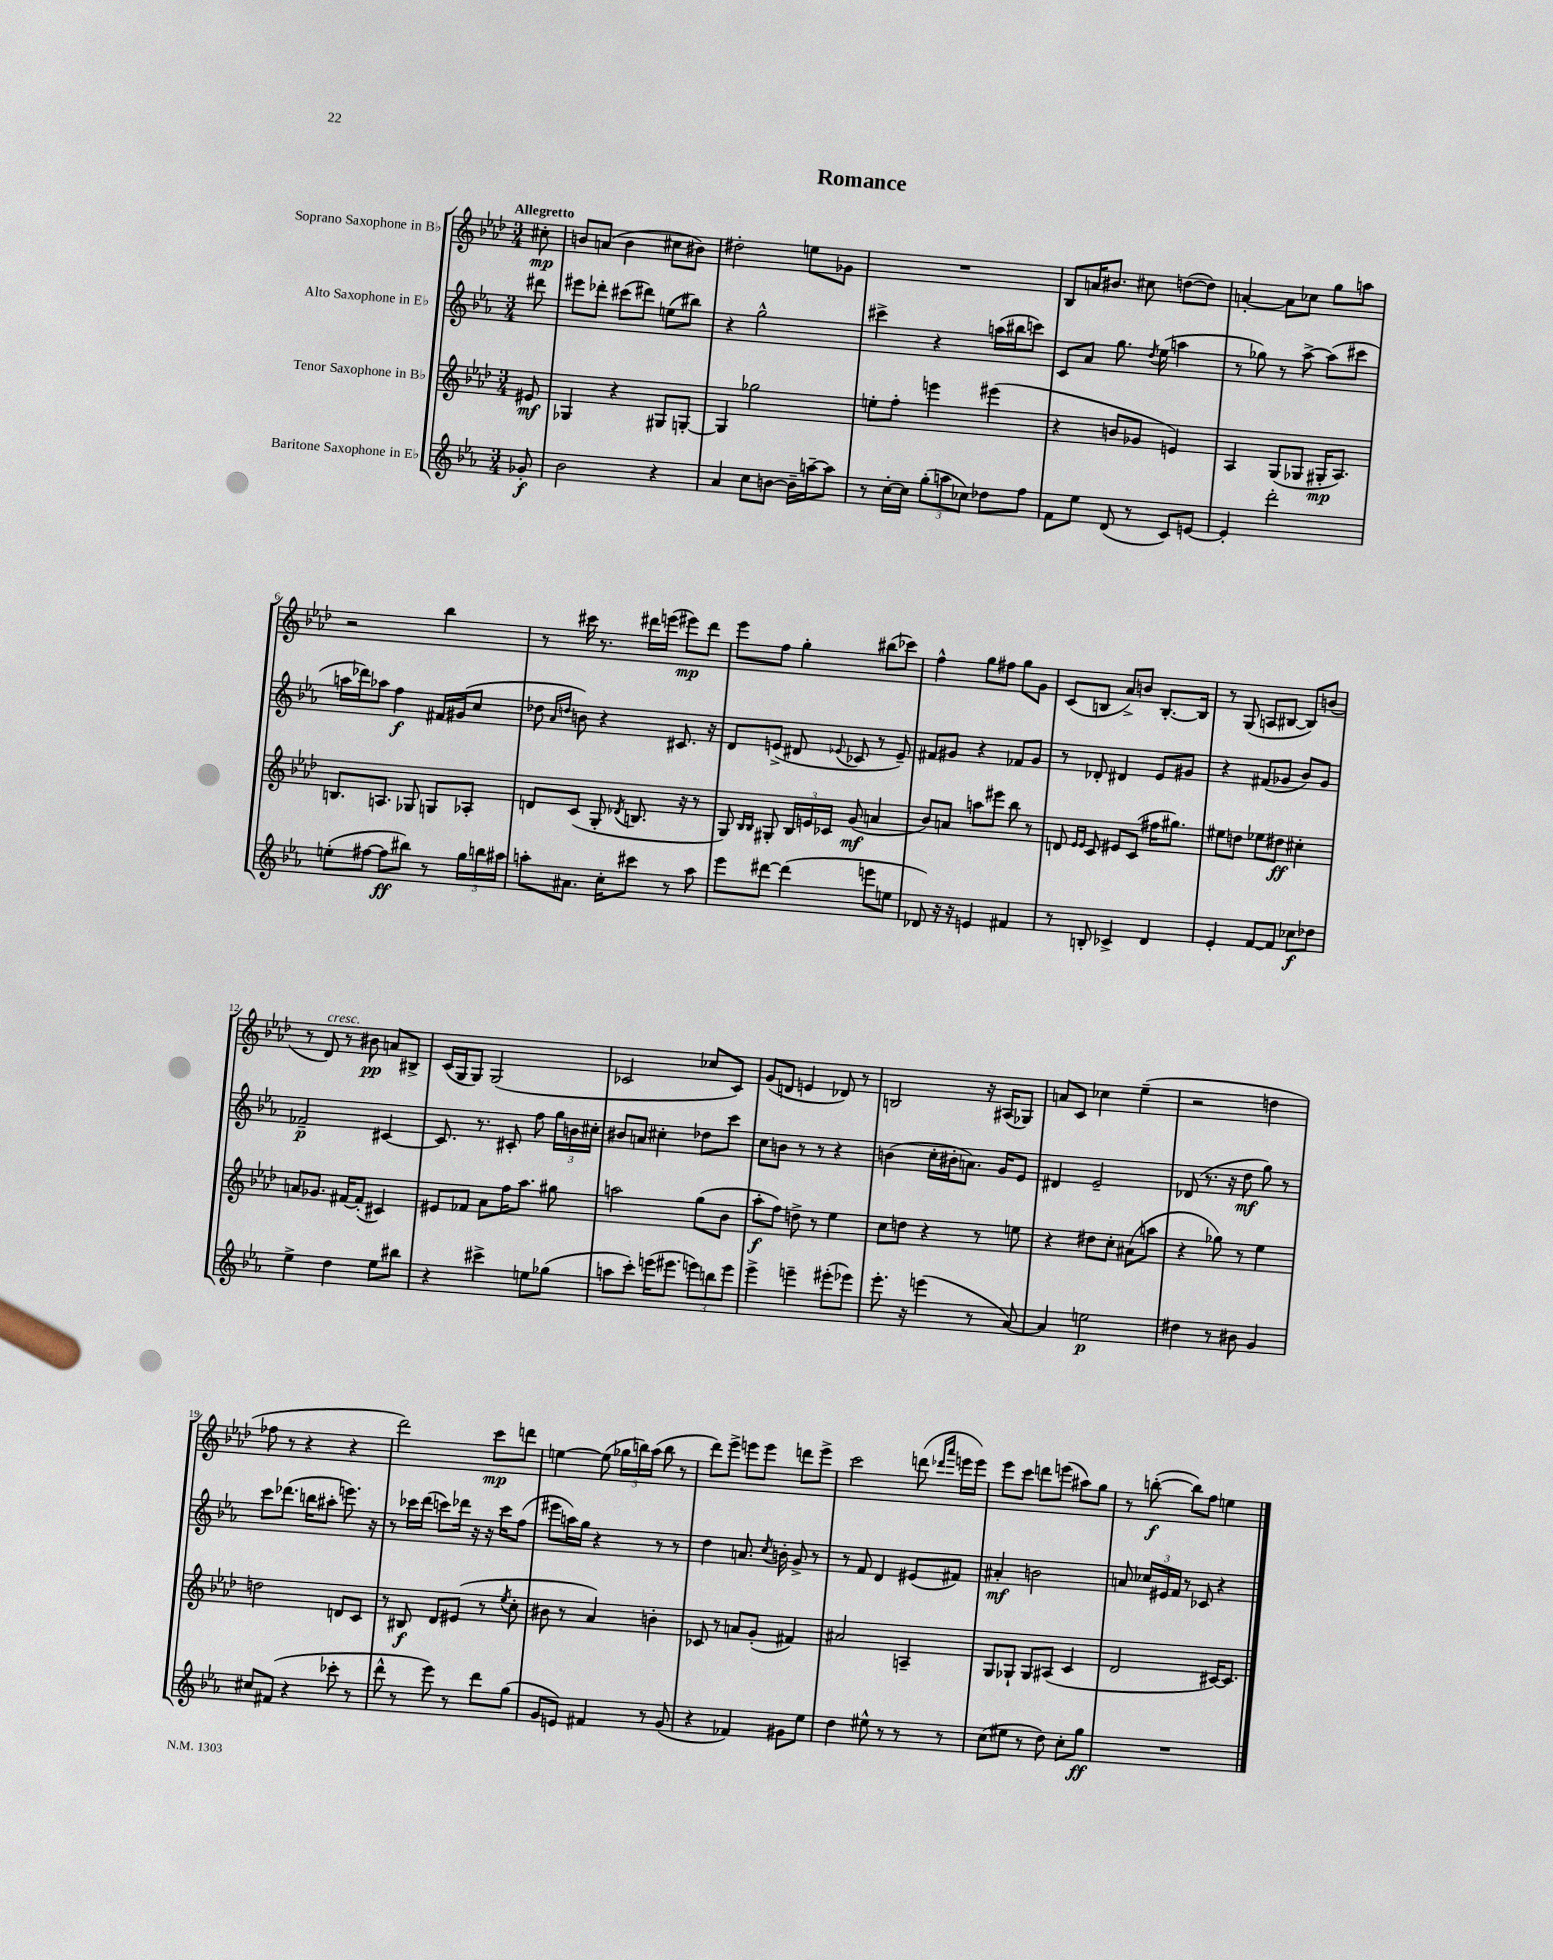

**kern	**kern	**kern	**kern
*staff4	*staff3	*staff2	*staff1
*clefG2	*clefG2	*clefG2	*clefG2
*k[b-e-a-]	*k[b-e-a-d-]	*k[b-e-a-]	*k[b-e-a-d-]
*M3/4	*M3/4	*M3/4	*M3/4
8g-'	8e#	8ddd#	8cc#'
=	=	=	=
2b-	4G-	8eee#	8b
.	.	8ddd-'	(8a
.	4r	(8ccc#	4b
.	.	8ddd#)	.
4r	8G#	(8ee	8cc#
.	[8G'	8bb#)	8b#)
=	=	=	=
4a-	4G]	4r	2dd#'
8cc	2gg-	2gg^^	.
[8b	.	.	.
16b~]	.	.	8ee
[16aa~	.	.	.
8aa]	.	.	8g-
=	=	=	=
8r	8ee'	4ccc#^	2.r
[16cc'	8ff'	.	.
16cc]	.	.	.
(12gg'	4eee	4r	.
12aa	.	.	.
12cc-)	.	.	.
8dd-	(4eee#	(16aa	.
.	.	16bb#	.
8ff	.	8ccc)	.
=	=	=	=
8f	4r	8c	8B-
8ee-	.	8a-	16a
.	.	.	8.b#
(8d	8b	8.gg	.
8r	8g-	.	8cc#
.	.	8qdd	.
.	.	(16ee-	.
8c)	4e)	4aa	([8dd
[8e	.	.	8dd])
=	=	=	=
4e']	4A-	8r	[4a'
.	.	8gg-)	.
2ddd'	(8G	8r	8a]
.	8G-	[8aa-^	8cc-
.	16G#'	(8aa-]	8gg
.	8.A-)	.	.
.	.	8ccc#	8aa
=	=	=	=
(8ee'	8.B	16aa	2r
.	.	16ddd-)	.
[8ff#	.	8aa-	.
.	8.A	.	.
8ff#]	.	4ff	.
8bb#)	8G-	.	.
8r	8G	16f#	4bb-
.	.	(16g#	.
24gg	8A-'	8cc	.
24bb	.	.	.
24aa#	.	.	.
=	=	=	=
8aa'	8d	8dd-	8r
.	.	16qqa-	.
.	.	16qqdd	.
8.a#	(8c	8b)	16ccc#
.	.	.	8.r
.	8G'	4r	.
16cc'	.	.	.
.	8qd-	.	.
8ccc#	8.B	.	16ddd#
.	.	.	(16eee
8r	.	8.c#	8eee#)
.	16r	.	.
8aa	8r	.	8ddd#
.	.	16r	.
=	=	=	=
8eee-	8G)	8d	8eee-
.	16qqB-	.	.
.	16qqB-	.	.
[8ddd#	8G#'	(8e^	8ff
(4ddd#]	24B-	8d#	4gg'
.	24e	.	.
.	24c-	.	.
.	.	8qqe-	.
.	(8g	8c-	.
8eee	4a	8r	(8bb#
8ee	.	8e-~)	8ccc-)
=	=	=	=
8d-)	8b-)	8f#	4ff^^
16r	8a	8g#	.
16r	.	.	.
4e	8aa	4r	8gg
.	8eee#	.	8ff#
4f#	8bb-	8f-	8gg
.	8r	8g#	8g
=	=	=	=
8r	8d	8r	(8c
.	16qqe-	.	.
.	16qqe-	.	.
8B'	8c	8d-'	8B
4c-^	8e#	4d#	8a-^)
.	(8c	.	8b
4d	16ff#	8e-	[8.B'
.	8.gg#)	.	.
.	.	8g#	.
.	.	.	16B]
=	=	=	=
4e-'	8ee#	4r	8r
.	8dd	.	(8G
[8f	8ee-	(8f#	8A
8f]	8dd#	8g-	[8B#
8cc-	4cc#'	8b-)	8B#])
8dd-	.	8g-	(8b
=	=	=	=
4ee-^	8a	2f-~	8r
.	8.g-	.	8d-)
4dd	.	.	8r
.	[16f#	.	.
.	(8f#']	.	8b#
8ee-	4c#)	[4c#	8a
8bb#	.	.	8B#^
=	=	=	=
4r	8e#	8.c#]	(16c
.	.	.	16G
.	8f-	.	8G)
.	.	8.r	.
4ccc#^	8a-	.	(2G
.	16ff	8c#'	.
.	8.aa-	.	.
8ee	.	8ff	.
(8gg-	8gg#	24gg	.
.	.	24b	.
.	.	24cc#'	.
=	=	=	=
8aa	2aa	8b#	2c-
8ccc')	.	8a	.
(16eee	.	4cc#'	.
8.eee#	.	.	.
12eee)	(8gg	8dd-	8cc-
12bb	.	.	.
.	8b-	8ccc	8c-)
12eee	.	.	.
=	=	=	=
4eee-^	8aa-'	8cc	(8g
.	8ff)	8b	8d
4eee~	8dd^	8r	4e
.	8r	8r	.
(8eee#'	4ee-	4r	8d-)
8eee-)	.	.	8r
=	=	=	=
8.eee-'	8cc	(4b	2B
.	8dd	.	.
16r	.	.	.
(4eee	4r	16cc'	.
.	.	16b#'	.
.	.	8.a)	.
8r	8r	.	16r
.	.	16g	(16A#
[8a-)	8ee	8e-	8G-)
=	=	=	=
4a-]	4r	4d#	8a
.	.	.	8c
2ee	8dd#	2e-~	4cc-
.	8cc'	.	.
.	(8a#	.	(4ee-~
.	8aa	.	.
=	=	=	=
4dd#	4r	(8d-	2r
.	.	8.r	.
8r	8gg-)	.	.
.	.	16r	.
8b#	8r	8dd	.
4g	4ee-	8gg)	4dd
.	.	8r	.
=	=	=	=
8cc#	2dd	8ccc	8ff-
(8f#	.	(8.ddd-	8r
4r	.	.	4r
.	.	16bb	.
.	.	8aa#'	.
8ccc-'	8d	8.eee)	4r
8r	8c	.	.
.	.	16r	.
=	=	=	=
8ddd^^	8r	8r	2ddd-)
8r	8B#	16ccc-	.
.	.	(16ddd	.
8eee-)	8d-	8ccc)	.
8r	(8e#	16ddd-	.
.	.	16r	.
8ddd	8r	16r	8ccc
.	.	16ccc	.
.	8qee-	.	.
(8gg	8cc'	(8ff	8ddd
=	=	=	=
8g	8b#	8eee#	[4ee
8e)	8r	16aa)	.
.	.	16gg	.
4f#	4a-)	4r	(8ee]
.	.	.	24gg-
.	.	.	24bb)
.	.	.	(24aa-
8r	4b'	8r	8bb
(8g	.	8r	8r
=	=	=	=
4r	8c-	4dd	8ddd-)
.	8r	.	8eee-^
4f-)	8a	8.a	8eee
.	(8g'	.	8eee
.	.	8qcc	.
.	.	16b'	.
8g#	4f#)	8g^	8ddd
8ee-	.	8r	8eee^
=	=	=	=
4dd	2a#	8r	2ccc
.	.	8f	.
8ee#^^	.	4d	.
8r	.	.	.
8r	4A~	(8e#	(8ddd
.	.	.	16qqddd-
.	.	.	16qqaaa-
8r	.	8f#)	16eee
.	.	.	16eee)
=	=	=	=
(8cc	8G	4a#'	8eee-
8ee#	8G-`	.	8ccc
8r	8G-	2b	8ddd
8dd)	(8A#	.	(8eee
8cc'	4c	.	8aa#)
8gg	.	.	8gg
=	=	=	=
2.r	2d-	8a	8r
.	.	24cc-	([8bb'
.	.	24e#	.
.	.	24f	.
.	.	8r	8bb])
.	.	8c-	8ff
.	[16c#)	4r	4ee
.	8.c#]	.	.
==	==	==	==
*-	*-	*-	*-
